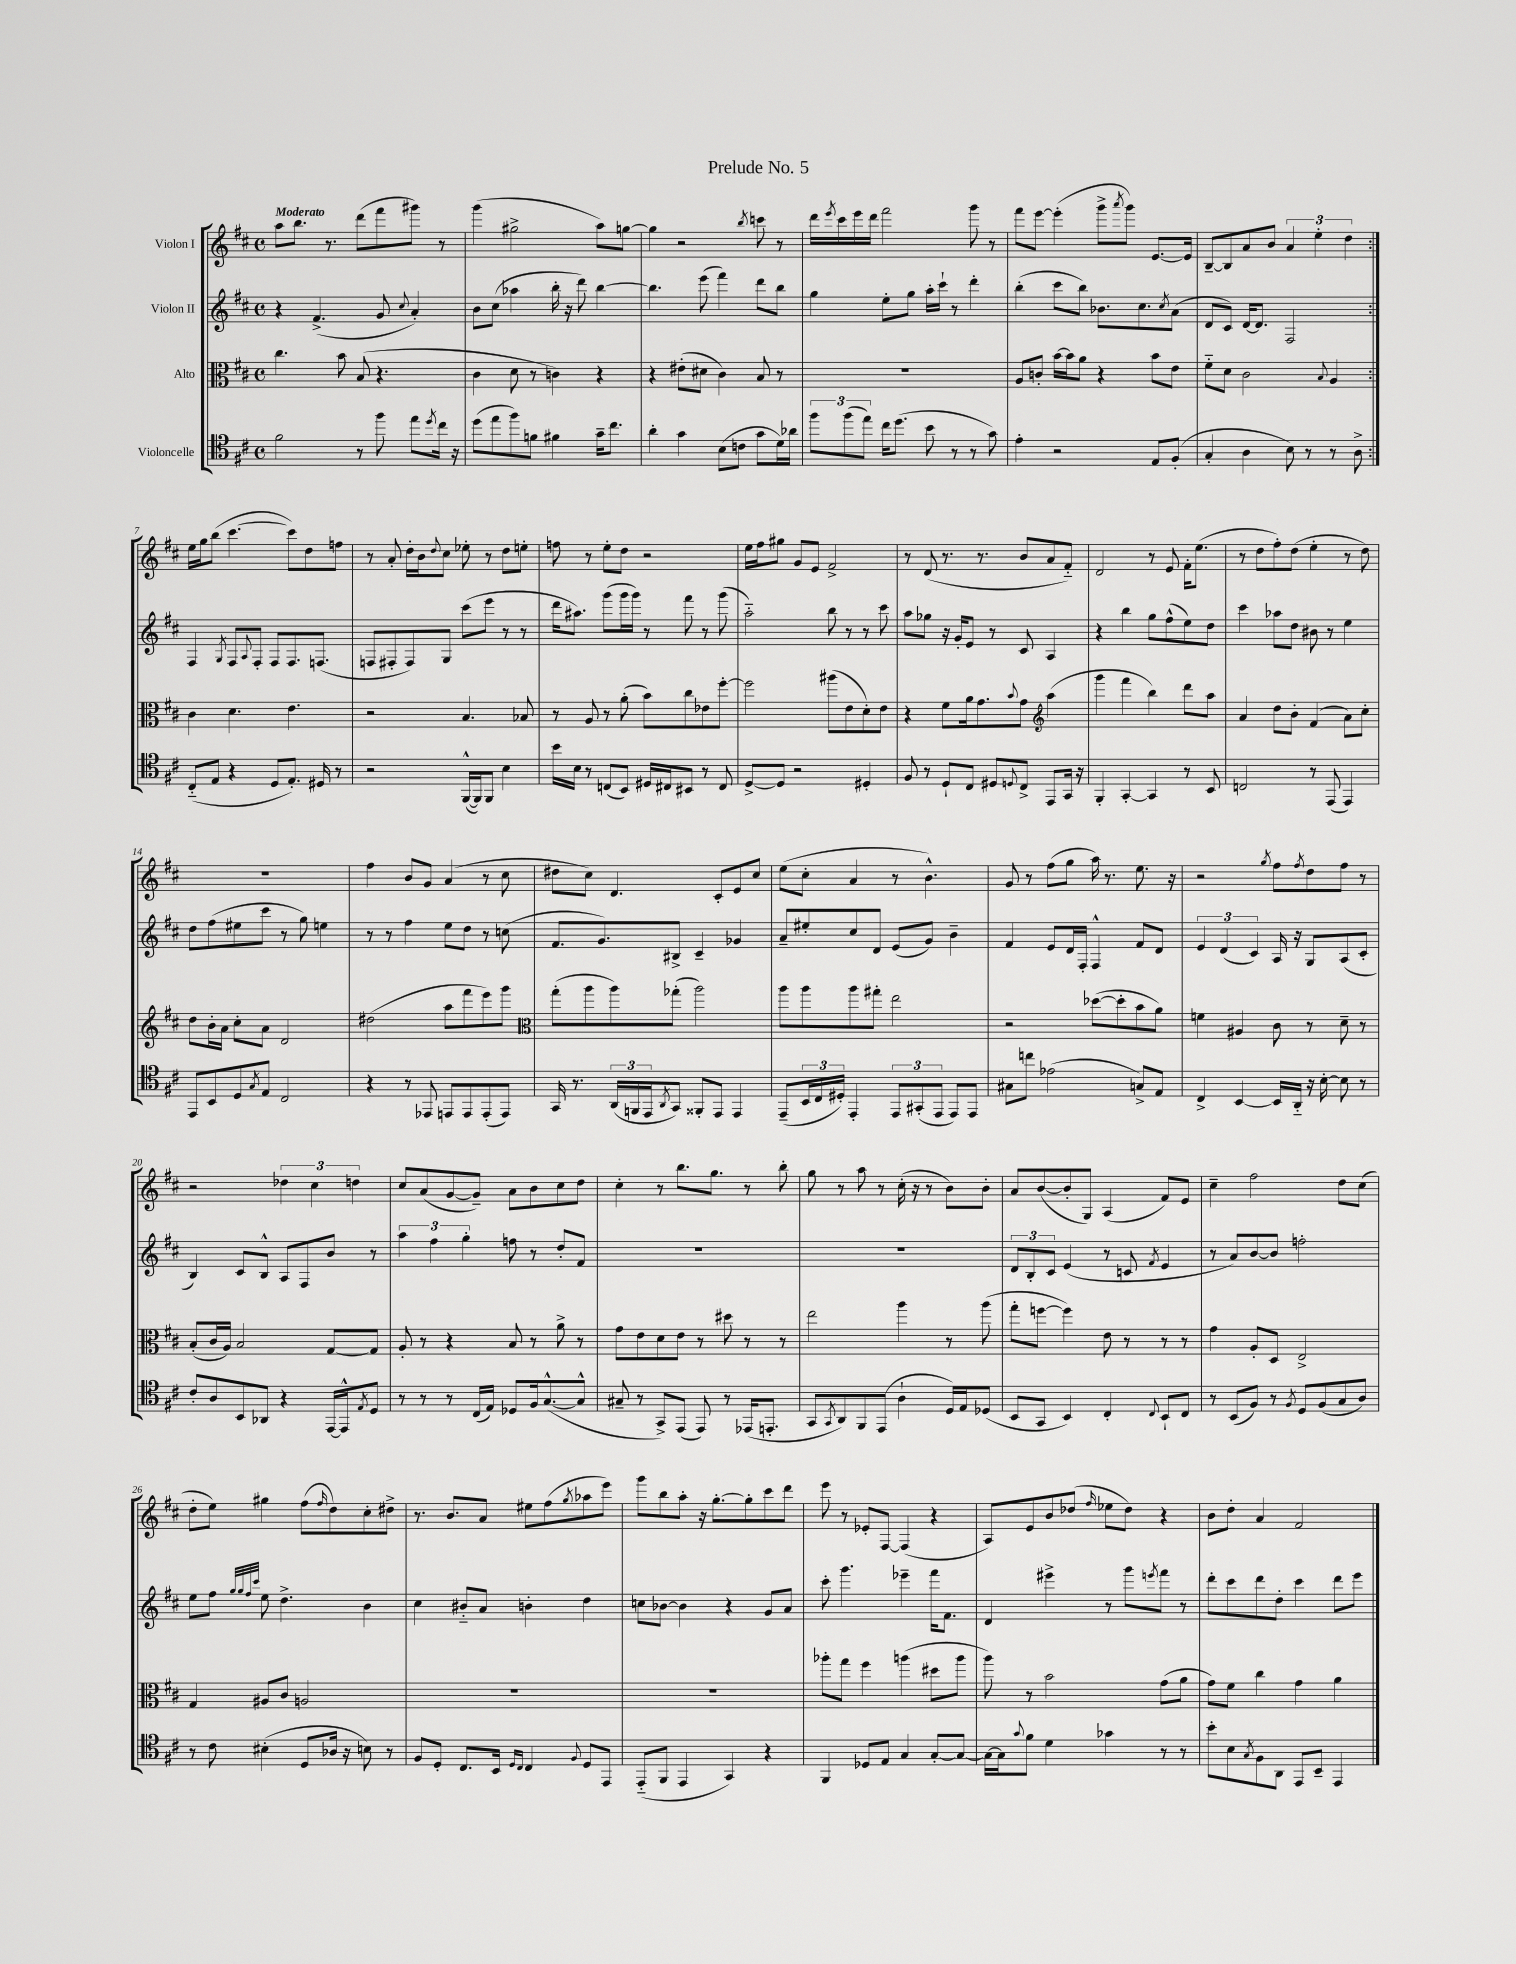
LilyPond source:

\header { title = "Prelude No. 5" }
<<
\new StaffGroup <<
\new Staff = "s0" \with { instrumentName = "Violon I" } {
    \clef treble \key d \major \defaultTimeSignature \time 4/4 \tempo "Moderato"
    \repeat volta 2 { a''8 b''8. r8. d'''8( fis'''8 gis'''8) r8 |
    g'''4( gis''2-> a''8) g''8~ |
    g''4 r2 \acciaccatura { b''8 } c'''8 r8 |
    d'''16 \acciaccatura { e'''8 } cis'''16 e'''16 d'''16 fis'''2 g'''8 r8 |
    fis'''8 e'''8~ e'''4-.( g'''8-> \acciaccatura { a'''8 } g'''8) e'8.~ e'16 |
    b8~-- b8 a'8 b'8 \tuplet 3/2 { a'4 e''4-. d''4 } | }
    e''16 g''16 b''8( cis'''4.~ cis'''8) d''8 f''8 |
    r8 a'8-. d''16-. b'16 \appoggiatura { d''8 } cis''8 ees''8-. r8 d''8 e''8-. |
    f''8 r8 e''8-. d''8 r2 |
    e''16 fis''16 gis''8 g'8 e'8 fis'2-> |
    r8 d'8( r8. r8. b'8 a'8 fis'8-_) |
    d'2 r8 e'8 fis'16-. e''8.( |
    r8 d''8 fis''8-.) d''8( e''4-. r8 d''8) |
    R1 |
    fis''4 b'8 g'8 a'4( r8 cis''8 |
    dis''8 cis''8) d'4. cis'8-. e'8 cis''8 |
    e''8( cis''8-. a'4 r8 b'4.-^) |
    g'8 r8 fis''8( g''8 a''16) r8. e''8. r16 |
    r2 \acciaccatura { g''8 } fis''8 \acciaccatura { fis''8 } d''8 fis''8 r8 |
    r2 \tuplet 3/2 { des''4 cis''4 d''4 } |
    cis''8 a'8( g'8~ g'8--) a'8 b'8 cis''8 d''8 |
    cis''4-. r8 b''8. g''8. r8 b''8-. |
    g''8 r8 a''8 r8 cis''16-.( r16 r8 b'8) b'8-. |
    a'8 b'8~( b'8-. g8) a4( fis'8) e'8 |
    cis''4-- fis''2 d''8 cis''8( |
    d''8-. e''8) gis''4 fis''8( \grace { fis''16 } d''8) cis''8-. dis''8-> |
    r8. b'8. a'8 eis''8 fis''8( \acciaccatura { g''8 } aes''8 e'''8) |
    g'''8 b''8 a''8-. r16 g''8.~-. g''8-. cis'''8 d'''8 |
    e'''8 r8 ees'8-. fis8~ fis4( r4 |
    a8) e'8 b'8 des''8( \grace { fis''16 } ees''8 des''8) r4 |
    b'8 d''8-. a'4 fis'2 \bar "|." |
}
\new Staff = "s1" \with { instrumentName = "Violon II" } {
    \clef treble \key d \major \defaultTimeSignature \time 4/4
    \repeat volta 2 { r4 fis'4.->( g'8 \appoggiatura { cis''8 } a'4-.) |
    b'8 cis''8( aes''4 b''16-. r16 d'''8) b''4~ |
    b''4. e'''8( fis'''4) d'''8 b''8 |
    g''4 e''8-. g''8 a''16-. cis'''16-! r8 d'''4-. |
    b''4-.( cis'''8 b''8) bes'8. cis''8. \acciaccatura { cis''8 } a'8( |
    d'8 cis'8) d'16~ d'8. fis2 | }
    fis4 \acciaccatura { g8 } fis8 \appoggiatura { a8 } fis8-. fis8 fis8. f8.( |
    f8 fis8-. fis8) g8 cis'''8( e'''8 r8 r8 |
    d'''16 ais''8.) g'''8( g'''16 g'''16) r8 fis'''8 r8 g'''8( |
    a''2-_) b''8 r8 r8 cis'''8 |
    a''8 ges''8 r16 g'16-. e'8 r8 cis'8 a4 |
    r4 b''4 g''8 fis''8-^( e''8) d''8 |
    cis'''4 aes''8 d''8 bis'8 r8 e''4 |
    d''8 fis''8( eis''8 cis'''8 r8 g''8) e''4 |
    r8 r8 fis''4 e''8 d''8 r8 c''8( |
    fis'8. g'8.) bis8-> cis'4-- ges'4 |
    a'8-- eis''8-. cis''8 d'8 e'8( g'8) b'4-- |
    fis'4 e'8 d'16 fis16-. fis4-^ fis'8 d'8 |
    \tuplet 3/2 { e'4 d'4( cis'4) } a16 r16 g8 a8( cis'8-. |
    b4) cis'8 b8-^ a8 fis8 b'8 r8 |
    \tuplet 3/2 { a''4 fis''4 g''4-. } f''8 r8 d''8-. fis'8 |
    R1 |
    R1 |
    \tuplet 3/2 { d'8 b8-. cis'8 } e'4( r8 c'8 \acciaccatura { fis'8 } e'4 |
    r8 a'8) b'8~ b'8 f''2-. |
    e''8 fis''8 \grace { g''32 g''32 fis''32 cis'''32 } e''8 d''4.-> b'4 |
    cis''4 bis'8-_ a'8 b'4-. d''4 |
    c''8 bes'8~ bes'4 r4 g'8 a'8 |
    cis'''8-. g'''4. ees'''4-- fis'''16 fis'8. |
    d'4 eis'''4-> r8 g'''8 \acciaccatura { e'''8 } fis'''8 r8 |
    d'''8-. cis'''8 d'''8 d''8-. cis'''4 d'''8 e'''8 \bar "|." |
}
\new Staff = "s2" \with { instrumentName = "Alto" } {
    \clef alto \key d \major \defaultTimeSignature \time 4/4
    \repeat volta 2 { cis''4. b'8 b8( r4. |
    cis'4 d'8 r8 c'4) r4 |
    r4 eis'8-.( dis'8 cis'4) b8 r8 |
    R1 |
    a8 c'8-. b'16~ b'16 a'8 r4 b'8 e'8 |
    fis'8-_ d'8 cis'2 \appoggiatura { b8 } a4 | }
    cis'4 d'4. e'4. |
    r2 b4. bes8 |
    r8 a8 r8 a'8-.( b'8) cis''8 ees'8 fis''8~-. |
    fis''2 ais''8( e'8 d'8-.) e'8 |
    r4 fis'8 a'16 g'8. \appoggiatura { b'8 } g'8 \clef treble a''4( |
    g'''4 fis'''4 b''4) d'''8 a''8 |
    a'4 d''8 b'8-. fis'4( a'8) cis''8-. |
    d''8 b'16-. a'16 cis''8-. a'8 d'2 |
    dis''2( a''8 fis'''8 e'''8) g'''8 |
    \clef alto g''8-.( a''8 a''8) ges''8-.( a''2) |
    a''8 a''8 a''8 gis''8-. e''2 |
    r2 des''8~( des''8-. b'8 a'8) |
    f'4 ais4 cis'8 r8 d'8-- r8 |
    b8-.( cis'16 a16) b2 g8~ g8 |
    a8-. r8 r4 b8 r8 a'8-> r8 |
    g'8 e'8 d'8 e'8 r8 dis''8 r8 r8 |
    e''2 a''4 r8 a''8( |
    g''8-. f''8~ f''4) e'8 r8 r8 r8 |
    g'4 a8-. d8 e2-> |
    g4 ais8 cis'8 a2 |
    R1 |
    R1 |
    aes''8-. g''8 fis''4 a''4( dis''8 a''8 |
    a''8) r8 b'2 g'8( a'8 |
    g'8) fis'8 cis''4 g'4 a'4 \bar "|." |
}
\new Staff = "s3" \with { instrumentName = "Violoncelle" } {
    \clef tenor \key d \major \defaultTimeSignature \time 4/4
    \repeat volta 2 { fis'2 r8 fis''8 e''8 \acciaccatura { d''8 } cis''16 r16 |
    d''8( e''8 fis''8) f'8 fis'4 g'16-- cis''8. |
    a'4-. g'4 b8( c'8 g'8 d'16) aes'16 |
    \tuplet 3/2 { fis''8 fis''8( e''8) } cis''16 d''8.( b'8 r8 r8 g'8) |
    e'4-. r2 e8 fis8-.( |
    g4-. a4 b8) r8 r8 a8-> | }
    cis8-_( e8 r4 d8 e8.-.) dis16 r8 |
    r2 fis,16~-^( fis,16) fis,8 b4 |
    b'16 b16 r8 c8( b,8) dis16 cis16 bis,8 r8 cis8 |
    d8~-> d8 r2 dis4-. |
    fis8 r8 d8-! cis8 dis8 \appoggiatura { d8 } cis8-> e,8 g,16 r16 |
    fis,4-. g,4~-. g,4 r8 b,8 |
    c2 r8 e,8( e,4) |
    e,8 b,8 d8 \acciaccatura { g8 } e8 cis2 |
    r4 r8 ees,8 e,8 e,8 e,8-.( e,8) |
    g,16 r8. \tuplet 3/2 { a,16( f,16 e,16 } \acciaccatura { a,8 } g,8) fisis,8-. e,8 e,4 |
    e,8--( \tuplet 3/2 { b,16 cis16 dis16-.) } e,4-. \tuplet 3/2 { e,8 gis,8-.( e,8 } e,8) e,8 |
    gis8 c''8 ees'2( g8->) e8 |
    cis4-> b,4~ b,16 a,16-_ r16 b16~-. b8 r8 |
    cis'8-. a8 b,8 aes,8 r4 e,16~ e,16-^ \acciaccatura { e8 } d8 |
    r8 r8 r8 cis16( e16) des8 fis16 g8.~-^( g8-^ |
    gis8-- r8 g,8->) e,8( e,8) r8 ees,16( e,8.-. |
    g,8 \acciaccatura { g,8 } a,8) fis,8 e,8( a4-! d16) e16 des8( |
    b,8 g,8 b,4) cis4-. \appoggiatura { cis8 } b,8-! cis8 |
    r8 b,8( fis8) r8 \acciaccatura { fis8 } d8 fis8( g8 a8) |
    r8 cis'8 bis4-.( d8 aes16 r16 b8) r8 |
    fis8 d8-. cis8. b,16 \grace { d16 cis16 } cis4 \appoggiatura { fis8 } d8 e,8 |
    e,8-_( fis,8 e,4 g,4) r4 |
    fis,4 des8 e8 g4 g8~-. g8~ |
    g16~ g16 \appoggiatura { g'8 } fis'8 d'4 ges'4 r8 r8 |
    b'8-. b8 \acciaccatura { g8 } fis8 a,8 e,8 b,8-- e,4 \bar "|." |
}
>>
>>
